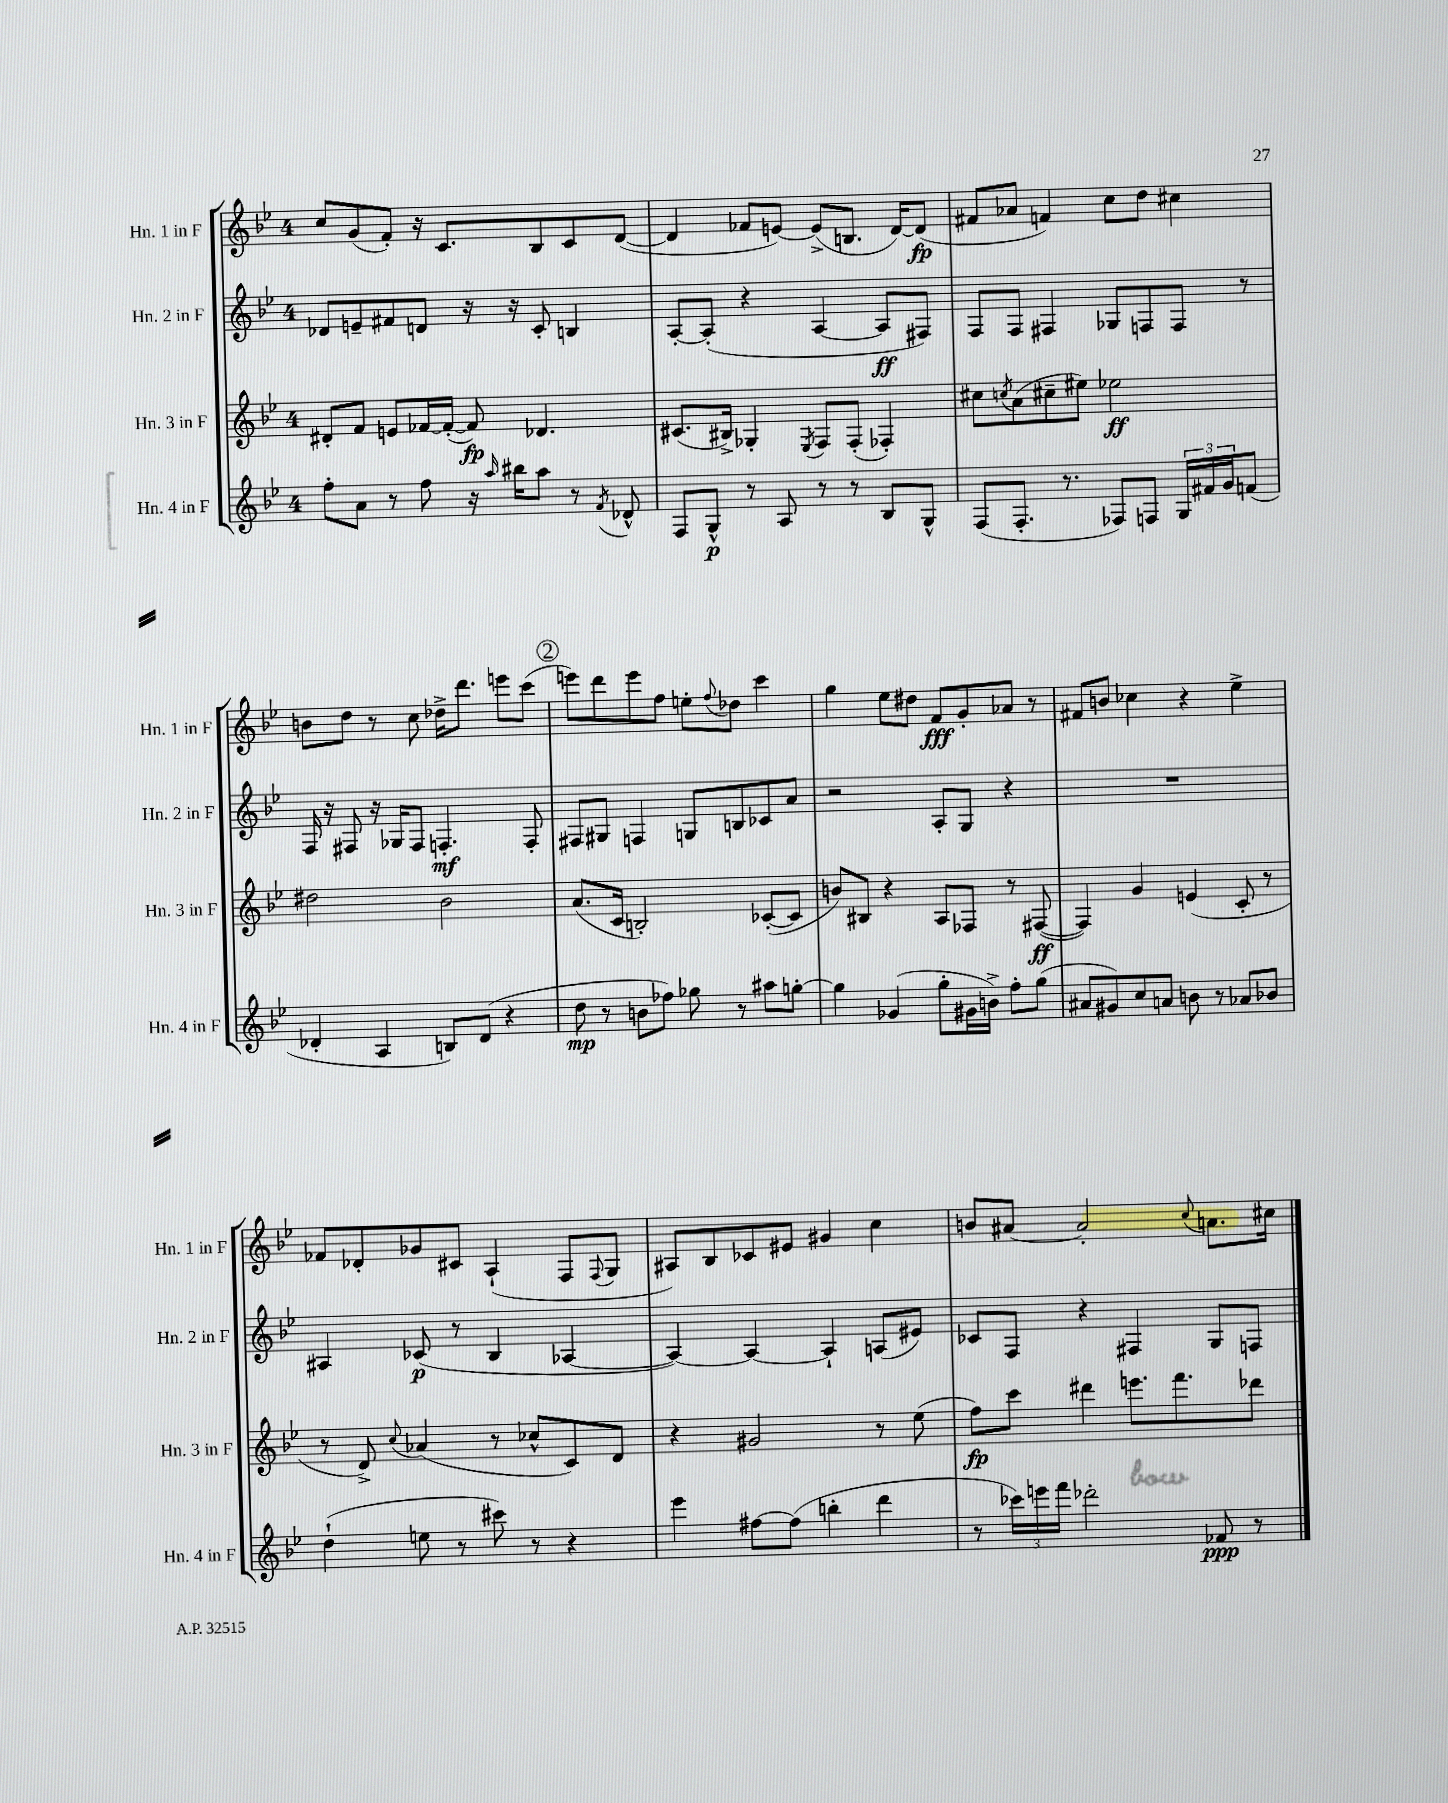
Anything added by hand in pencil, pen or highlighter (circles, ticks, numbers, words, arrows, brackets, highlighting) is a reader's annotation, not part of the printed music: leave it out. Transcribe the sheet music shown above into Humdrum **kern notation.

**kern	**dynam	**kern	**dynam	**kern	**dynam	**kern	**dynam
*part4	*part4	*part3	*part3	*part2	*part2	*part1	*part1
*staff4	*staff4	*staff3	*staff3	*staff2	*staff2	*staff1	*staff1
*I"Hn. 4 in F	*	*I"Hn. 3 in F	*	*I"Hn. 2 in F	*	*I"Hn. 1 in F	*
*I'Hn. 4 in F	*	*I'Hn. 3 in F	*	*I'Hn. 2 in F	*	*I'Hn. 1 in F	*
*clefG2	*	*clefG2	*	*clefG2	*	*clefG2	*
*k[b-e-]	*	*k[b-e-]	*	*k[b-e-]	*	*k[b-e-]	*
*M4/4	*	*M4/4	*	*M4/4	*	*M4/4	*
=118	=118	=118	=118	=118	=118	=118	=118
8ff'\L	.	8d#X'/L	.	8d-X/L	.	8cc/L	.
8a\J	.	8f/J	.	8en~/	.	(8g/	.
8r	.	8en/L	.	8f#X/	.	8f'/J)	.
8ff\	.	[16f-X/L	.	8dn/J	.	16r	.
.	.	(16f-'/JJ_	.	.	.	8.c/L	.
16r	.	8f-/])	fp	16r	.	.	.
16qqaa/	.	.	.	.	.	.	.
16bb#X\KL	.	.	.	16r	.	.	.
8aa\J	.	4.d-X/	.	8c'/	.	8B-/	.
8r	.	.	.	4Bn/	.	8c/	.
8qf/	.	.	.	.	.	.	.
8d-X^^/	.	.	.	.	.	([8d/J	.
=119	=119	=119	=119	=119	=119	=119	=119
8F/L	.	(8.c#X/L	.	[8A'/L	.	4d/]	.
8G^^/J	p	.	.	(8A'/J]	.	.	.
.	.	16B#X^/Jk)	.	.	.	.	.
8r	.	4G-X'/	.	4r	.	8f-X/L	.
8A/	.	.	.	.	.	[8en/J)	.
.	.	8qE-/	.	.	.	.	.
8r	.	8F/L	.	[4A/	.	(8e^/L]	.
8r	.	(8F'/J	.	.	.	8.Bn/J	.
8B-/L	.	4F-X'/)	.	8A/L]	ff	.	.
.	.	.	.	.	.	[16d/KL)	.
8G^^/J	.	.	.	8F#X/J)	.	(8d/J]	fp
=120	=120	=120	=120	=120	=120	=120	=120
(8F/L	.	8cc#X\L	.	8F/L	.	8f#X/L	.
.	.	8qccn/	.	.	.	.	.
8.F'/J	.	(8a\	.	8F/J	.	8a-X/J	.
.	.	8cc#X~\	.	4F#X/	.	4fn/)	.
8.r	.	.	.	.	.	.	.
.	.	8ee#X\J)	.	.	.	.	.
8F-X/L)	.	2ee-X\	ff	8G-X/L	.	8cc\L	.
8Fn/J	.	.	.	8Fn/	.	8dd\J	.
24G/LL	.	.	.	8F/J	.	4cc#X\	.
24f#X/	.	.	.	.	.	.	.
24g/J	.	.	.	.	.	.	.
(8fn/J	.	.	.	8r	.	.	.
!!LO:LB:g=z
=121	=121	=121	=121	=121	=121	=121	=121
4d-X'/	.	2dd#X\	.	16F/	.	8bn\L	.
.	.	.	.	16r	.	.	.
.	.	.	.	8F#X/	.	8dd\J	.
4A/	.	.	.	16r	.	8r	.
.	.	.	.	16G-X/KL	.	.	.
.	.	.	.	8F#/J	.	8cc\	.
8Bn/L)	.	2b-\	.	4.Fn'/	mf	16dd-X^\KL	.
.	.	.	.	.	.	8.ddd\J	.
(8d-/J	.	.	.	.	.	.	.
4r	.	.	.	.	.	8eeen\L	.
.	.	.	.	8F'/	.	(8ccc\J	.
!!LO:REH:place=s1:t=2
=122	=122	=122	=122	=122	=122	=122	=122
8dd\	mp	(8.a/L	.	8F#X/L	.	8eeen\L)	.
8r	.	.	.	8G#X/J	.	8ddd\	.
.	.	16c/Jk	.	.	.	.	.
8bn\L	.	2Bn'/)	.	4Fn/	.	8eee\	.
8ff-X\J)	.	.	.	.	.	8ff\J	.
8gg-X\	.	.	.	8Gn/L	.	8een'\L	.
.	.	.	.	.	.	8qqff/	.
8r	.	.	.	8Bn/	.	8dd-X\J	.
8aa#X\L	.	([8c-X'/L	.	8c-X/	.	4ccc\	.
[8ggn'\J	.	8c-/J]	.	8a/J	.	.	.
=123	=123	=123	=123	=123	=123	=123	=123
4gg\]	.	8bn/L)	.	2r	.	4gg\	.
.	.	8B#X/J	.	.	.	.	.
(4g-X/	.	4r	.	.	.	8ee-\L	.
.	.	.	.	.	.	8dd#X\J	.
8gg'\L	.	8A/L	.	8A'/L	.	8f/L	fff
16g#X\L	.	8F-X/J	.	8G/J	.	8g'/	.
16bn^\JJ)	.	.	.	.	.	.	.
8ff'\L	.	8r	.	4r	.	8a-X/J	.
(8gg\J	.	([8F#X/	ff	.	.	8r	.
=124	=124	=124	=124	=124	=124	=124	=124
8a#X/L	.	4F#/])	.	1r	.	8f#X/L	.
8g#X/)	.	.	.	.	.	8bn/J	.
8cc/	.	4g/	.	.	.	4cc-X\	.
8an/J	.	.	.	.	.	.	.
8bn\	.	(4en/	.	.	.	4r	.
8r	.	.	.	.	.	.	.
8a-X/L	.	8c'/	.	.	.	4ee-^\	.
8b-X/J	.	8r	.	.	.	.	.
!!LO:LB:g=z
=125	=125	=125	=125	=125	=125	=125	=125
(4dd`\	.	8r	.	4A#X/	.	8f-X/L	.
.	.	8d^/)	.	.	.	8d-X'/	.
.	.	8qqcc/	.	.	.	.	.
8een\	.	(4a-X/	.	(8c-X/	p	8g-X/	.
8r	.	.	.	8r	.	8c#X/J	.
8ccc#X\)	.	8r	.	4B-/	.	(4A`/	.
8r	.	8cc-X^^/L	.	.	.	.	.
4r	.	8c/)	.	[4A-X/	.	8F/L	.
.	.	.	.	.	.	8qqF/	.
.	.	8d/J	.	.	.	8G/J	.
=126	=126	=126	=126	=126	=126	=126	=126
4eee-\	.	4r	.	4A-/_)	.	8A#X/L)	.
.	.	.	.	.	.	8B-/	.
[8ff#X\L	.	2g#X/	.	4A-/_	.	8c-X/	.
(8ff#\J]	.	.	.	.	.	8e#X/J	.
4bbn'\	.	.	.	4A-`/]	.	4g#X/	.
4ddd\	.	8r	.	(8An/L	.	4cc\	.
.	.	(8ee-\	.	8e#X/J)	.	.	.
=127	=127	=127	=127	=127	=127	=127	=127
8r	.	8ff\L)	fp	8c-X/L	.	8bn/L	.
24ccc-X\LL)	.	8ccc\J	.	8F/J	.	[8a#X/J	.
24eeen\	.	.	.	.	.	.	.
24fff\JJ	.	.	.	.	.	.	.
2ddd-X'\	.	4ddd#X\	.	4r	.	2a#'/]	.
.	.	8.eeen\L	.	4F#X/	.	.	.
.	.	8.fff\	.	.	.	.	.
.	.	.	.	.	.	8qqcc/	.
8f-X/	ppp	.	.	8G/L	.	8.an\L	.
8r	.	8ddd-X\J	.	8Fn/J	.	.	.
.	.	.	.	.	.	16cc#X\Jk	.
==	==	==	==	==	==	==	==
*-	*-	*-	*-	*-	*-	*-	*-
